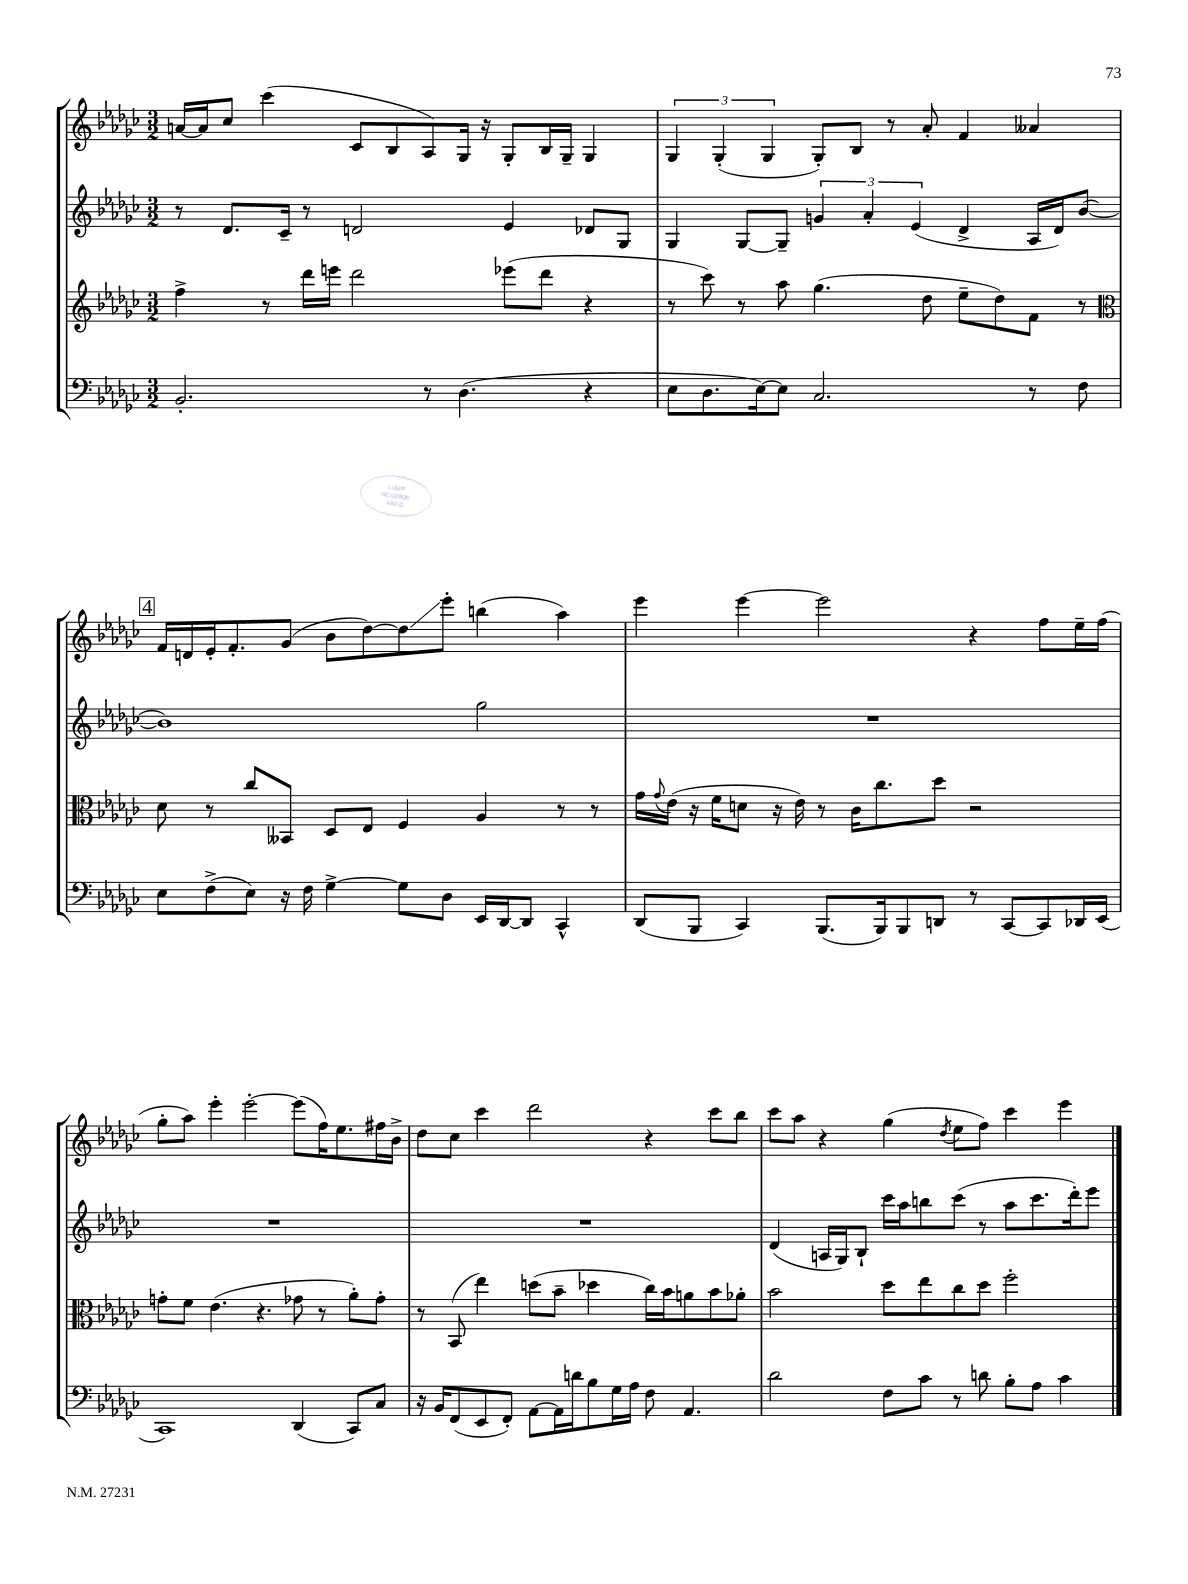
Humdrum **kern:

**kern	**kern	**kern	**kern
*staff4	*staff3	*staff2	*staff1
*clefF4	*clefG2	*clefG2	*clefG2
*k[b-e-a-d-g-c-]	*k[b-e-a-d-g-c-]	*k[b-e-a-d-g-c-]	*k[b-e-a-d-g-c-]
*M3/2	*M3/2	*M3/2	*M3/2
2.BB-'	4ff^	8r	[16a
.	.	.	16a]
.	.	8.d-	8cc-
.	8r	.	(4ccc-
.	.	16c-~	.
.	16ddd-	8r	.
.	16eee	.	.
.	2ddd-	2d	8c-
.	.	.	8B-
8r	.	.	8A-)
(4.D-	.	.	16G-
.	.	.	16r
.	(8eee-	4e-	8G-'
.	8ddd-	.	16B-
.	.	.	16G-~
4r	4r	8d-	4G-
.	.	8G-	.
=	=	=	=
8E-	8r	4G-	6G-
8.D-	8ccc-)	.	.
.	.	.	(6G-'
.	8r	[8G-	.
[16E-)	.	.	.
.	.	.	6G-
8E-]	8aa-	8G-~]	.
2.C-	(4.gg-	6g	8G-')
.	.	.	8B-
.	.	6a-'	.
.	.	.	8r
.	.	(6e-	.
.	8dd-	.	8a-'
.	8ee-~	4d-^	4f
.	8dd-)	.	.
8r	8f	16A-	4a--
.	.	16d-)	.
8F	8r	([8b-	.
=	=	=	=
*	*clefC3	*	*
8E-	8d-	1b-])	16f
.	.	.	16d
(8F^	8r	.	16e-'
.	.	.	8.f'
8E-)	8cc-	.	.
16r	8BB--	.	(8g-
16F	.	.	.
[4G-^	8D-	.	8b-
.	8E-	.	[8dd-)
8G-]	4F	.	8dd-]
8D-	.	.	8eee-'
16EE-	4A-	2gg-	(4bb
[16DD-	.	.	.
8DD-]	.	.	.
4CC-^^	8r	.	4aa-)
.	8r	.	.
=	=	=	=
(8DD-	16g-	1.r	4eee-
.	8qqg-	.	.
.	(16e-	.	.
8BBB-	16r	.	.
.	16f	.	.
4CC-)	8d	.	[4eee-
.	16r	.	.
.	16e-)	.	.
(8.BBB-	8r	.	2eee-]
.	16c-	.	.
16BBB-)	8.cc-	.	.
8BBB-	.	.	.
8DD	8dd-	.	.
8r	2r	.	4r
[8CC-	.	.	.
8CC-]	.	.	8ff
16DD-	.	.	16ee-~
(16EE-	.	.	(16ff
=	=	=	=
1CC-)	8g'	1.r	8gg-'
.	8f	.	8aa-)
.	(4.e-	.	4eee-'
.	.	.	[2eee-'
.	4.r	.	.
(4DD-	8g-	.	(8eee-]
.	8r	.	16ff)
.	.	.	8.ee-
8CC-)	8a-')	.	.
8C-	8g-'	.	16ff#
.	.	.	16b-^
=	=	=	=
16r	8r	1.r	8dd-
16BB-	.	.	.
(8FF	(8BB-	.	8cc-
8EE-	4ee-)	.	4ccc-
8FF')	.	.	.
[8AA-	(8dd	.	2ddd-
16AA-]	8b-~	.	.
16d	.	.	.
8B-	4dd-	.	.
16G-	.	.	.
16A-	.	.	.
8F	16cc-)	.	4r
.	16b-	.	.
4.AA-	8a	.	.
.	8b-	.	8ccc-
.	8a-'	.	8bb-
=	=	=	=
2d-	2b-	(4d-	8ccc-
.	.	.	8aa-
.	.	16A	4r
.	.	16G-)	.
.	.	8B-`	.
8F	8dd-	16ccc-	(4gg-
.	.	16aa-	.
8c-	8ee-	8bb	.
.	.	.	8qdd-
8r	8cc-	(8ccc-	8ee-
8d	8dd-	8r	8ff)
8B-'	2ff'	8aa-	4ccc-
8A-	.	8.ccc-	.
4c-	.	.	4eee-
.	.	16ddd-')	.
.	.	8eee-	.
==	==	==	==
*-	*-	*-	*-
